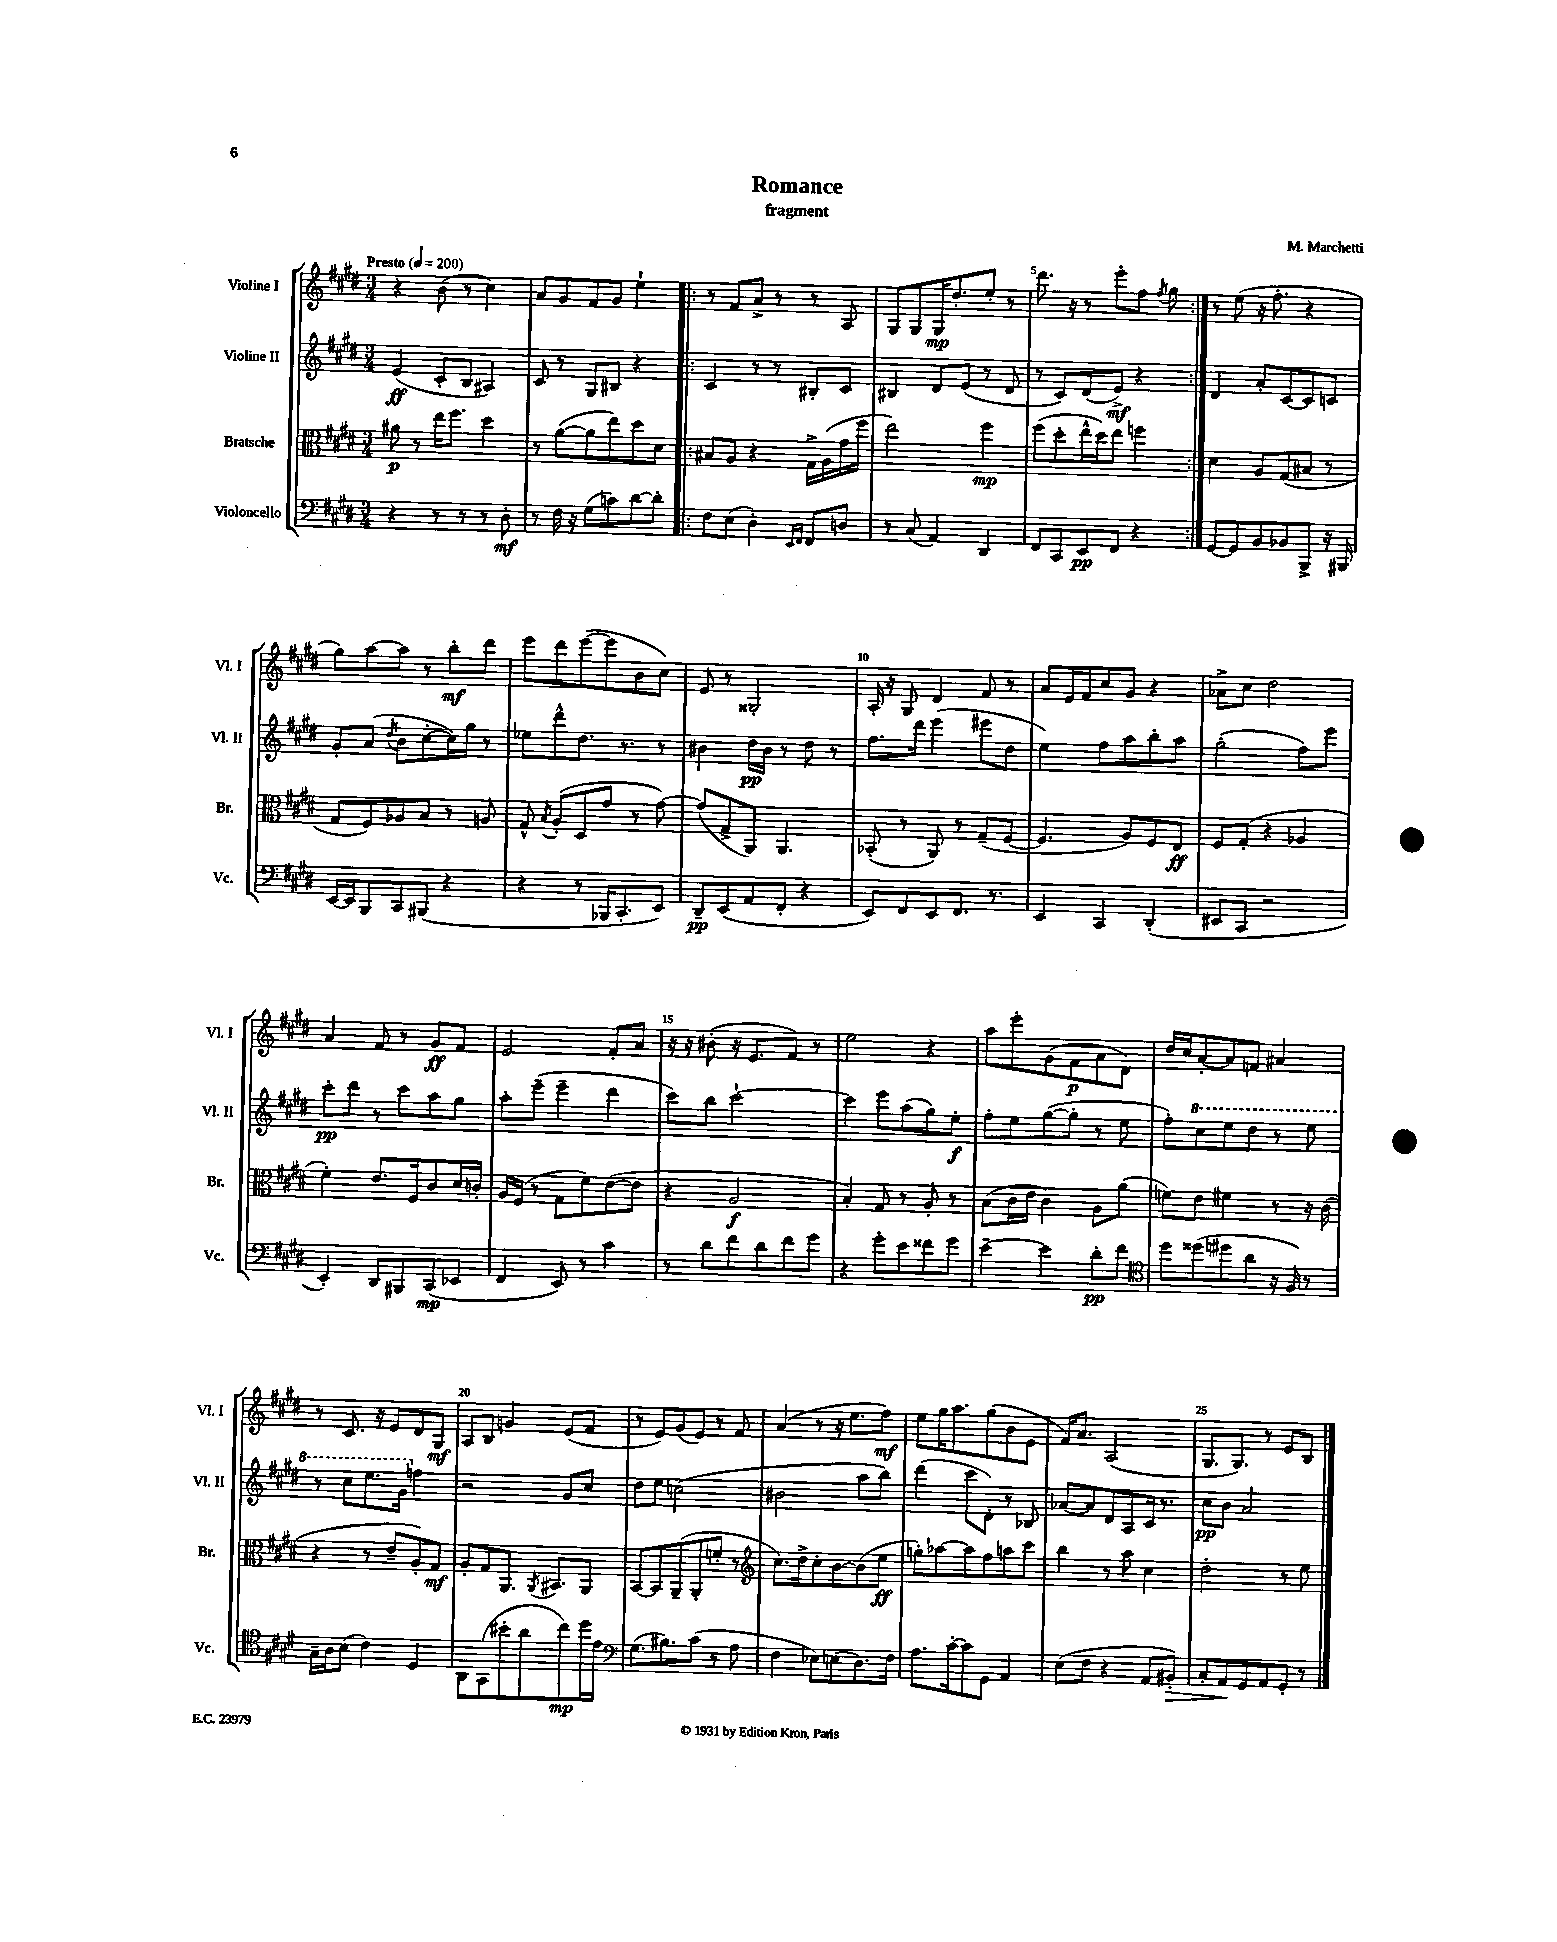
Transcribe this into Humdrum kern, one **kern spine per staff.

**kern	**kern	**kern	**kern
*staff4	*staff3	*staff2	*staff1
*clefF4	*clefC3	*clefG2	*clefG2
*k[f#c#g#d#]	*k[f#c#g#d#]	*k[f#c#g#d#]	*k[f#c#g#d#]
*M3/4	*M3/4	*M3/4	*M3/4
*MM200	*MM200	*MM200	*MM200
4r	8a#	(4e	4r
.	8r	.	.
8r	16ee	8c#'	(8b
.	8.ff#	.	.
8r	.	8B	8r
8r	4dd#	4A#)	4cc#)
8D#'	.	.	.
=	=	=	=
8r	8r	8c#	8a
16F#	([8a	8r	8g#
16r	.	.	.
(8G#	8a]	8G#	8f#
8c)	8ee)	8B#	8g#
[8d#	8dd#	4r	4ee`
8d#']	8d#	.	.
=!|:	=!|:	=!|:	=!|:
8F#	8B#	4c#	8r
(8E	8A	.	8f#
4D#')	4r	8r	8a^
.	.	8r	8r
16qqEE	.	.	.
16qqFF#	.	.	.
8FF#	16G#^	8B#'	8r
.	(16A	.	.
8D	16g#	8c#	8A
.	16ff#	.	.
=	=	=	=
8r	2ee)	4B#	8G#
(8C#	.	.	8G#
4AA)	.	8d#	16G#
.	.	.	8.dd#'
.	.	(8e	.
4DD#	4ff#	8r	8ee'
.	.	8d#	8r
=	=	=	=
8FF#	(8ff#	8r	8.ddd#
8CC#	8dd#'	8c#)	.
.	.	.	16r
8EE	16ee^^	(8d#	8r
.	16dd#)	.	.
8FF#	8ee	8e^)	8eee'
4r	4ff	4r	8ff#
.	.	.	8qff#
.	.	.	8gg#
=:|!	=:|!	=:|!	=:|!
[8GG#	4d#	4d#	8r
8GG#]	.	.	(8ee
8BB	8A	8a'	16r
.	.	.	8.ff#'
8BB-	(8G#	[8c#	.
8BBB^	8B#	8c#]	4r
16r	8r	8c	.
16BBB#	.	.	.
=	=	=	=
[16EE	8G#	8g#'	8gg#)
16EE]	.	.	.
8BBB	8F#)	(8a	[8aa
.	.	8qdd#	.
8CC#	8A-	8b	8aa]
(8BBB#	8B	[8cc#'	8r
4r	8r	16cc#])	8bb'
.	.	16gg#	.
.	8A	8r	8ddd#
=	=	=	=
4r	8G#^^	8ee-	8eee
.	8qB	.	.
.	(8A'	8ddd#^^	8ddd#
8r	8D#	8.dd#	([8eee
16BBB-	8g#	.	8eee]
8.CC#'	.	8.r	.
.	8r	.	8b
8EE)	[8g#)	8r	8cc#)
=	=	=	=
8DD#~	(8g#]	4b#	8e
(8EE	8G#^	.	8r
8AA	8AA)	16dd#	2G##'
.	.	16b#	.
8FF#'	4.AA	8r	.
4r	.	8dd#	.
.	.	8r	.
=	=	=	=
8EE)	(8BB-'	8.ff#	16A'
.	.	.	16r
8FF#	8r	.	8G#
.	.	16ddd#	.
8EE	8AA)	(4eee	4d#
8.FF#	8r	.	.
.	(8G#~	8eee#	8f#
8.r	.	.	.
.	[8F#	8dd#	8r
=	=	=	=
4EE	4.F#]	4ee)	8a
.	.	.	16e
.	.	.	16f#
4CC#	.	8ff#	8cc#
.	8A)	8aa	8g#
(4DD#'	8F#	8bb'	4r
.	8E	8aa	.
=	=	=	=
8EE#	8F#	(2gg#'	8a-^
8CC#	(8G#'	.	8cc#
2r	4r	.	2dd#
.	4A-	8ff#)	.
.	.	8eee	.
=	=	=	=
4EE')	4f#')	8ccc#'	4a
.	.	8ddd#	.
8DD#	8.e	8r	8f#
8BBB#	.	8ccc#	8r
.	16F#	.	.
(8CC#	8c#	8aa	8g#
8EE-	16d#	8gg#	8f#
.	16c'	.	.
=	=	=	=
4FF#	16A	8aa'	2e
.	(16F#	.	.
.	8r	(8eee~	.
8EE)	8G#	4eee~	.
8r	8f#)	.	.
4c#	([8e	4ddd#	8f#'
.	8e]	.	8a
=	=	=	=
8r	4r	8ccc#)	16r
.	.	.	16r
8d#	.	8bb	(8b#'
8f#	2A	[2ccc#`	16r
.	.	.	8.e
8d#	.	.	.
8f#	.	.	8f#)
8g#	.	.	8r
=	=	=	=
4r	4B')	4ccc#]	2ee
8g#'	8G#	8eee	.
8e	8r	(8aa	.
8f##	8A'	8gg#)	4r
8g#	8r	8ee'	.
=	=	=	=
[4e~	(8B	8ff#'	8aa
.	16c#	8ee	8eee'
.	16e	.	.
4e]	4c#)	([8gg#	(8g#
.	.	8gg#']	8f#
8d#'	8A	8r	8a
8f#	(8a	8ee	8d#)
=	=	=	=
*clefC4	*	*	*
8dd#	8f)	8ff#')	16dd#
.	.	.	16cc#
(8dd##	8e	8ccc#	[8a'
8dd#	4f#	8eee	8a]
8a	.	8ddd#	8f
16r	8r	8r	4a#
16F#)	.	.	.
8r	16r	8eee	.
.	(16c#	.	.
=	=	=	=
16G#~	4r	8r	8r
16A	.	.	.
(8B	.	8ccc#	8.c#
4c#)	8r	8.eee	.
.	.	.	16r
.	8e~	.	8e
.	.	16gg#	.
4D#	8A')	4ff	8d#
.	8G#	.	8G#
=	=	=	=
8AA	8A'	2r	8A
(8GG#	8G#	.	8B
8b#'	8.AA	.	4g
8a	.	.	.
.	8qAA	.	.
.	8.BB#	.	.
8cc#)	.	8g#	(8e
16dd#	8AA	8cc#	8f#
16e	.	.	.
=	=	=	=
*clefF4	*	*	*
(8.G#	[8BB	8dd#	8r
.	8BB]	8ee	8e)
8.B#)	.	.	.
.	(8AA~	(2cc	(8g#
(8c#	8AA'	.	8e)
8r	8f'	.	8r
8A	8r	.	8f#
=	=	=	=
*	*clefG2	*	*
4F#	8.cc#)	2b#	(4a
.	16dd#^	.	.
8E-)	8cc#'	.	8r
(8E	[8b	.	16r
.	.	.	8.ee
8.D#)	(8b]	8aa	.
.	8ee	8bb)	8ff#)
16F#	.	.	.
=	=	=	=
8.A	8gg')	(4ddd#	8ee
.	[8aa-	.	16gg#
[16c#'	.	.	8.aa
8c#]	8aa-]	8ccc#	.
8GG#	8ff#	8d#')	(8gg#
4AA	8aa	8r	8b
.	8ccc#	8B-	8e
=	=	=	=
(8E	4bb	[8a-	16f#)
.	.	.	8.a
8F#	.	8a-]	.
4r	8r	8d#	(2A
.	8aa	8A	.
8AA	4cc#	16c#	.
.	.	8.r	.
8BB#')	.	.	.
=	=	=	=
8C#'	2dd#'	8cc#	8.G#
8AA	.	8b	.
.	.	.	8.G#)
8GG#	.	2a	.
8AA	.	.	8r
8GG#'	8r	.	8e
8r	8ee	.	8B
==	==	==	==
*-	*-	*-	*-
